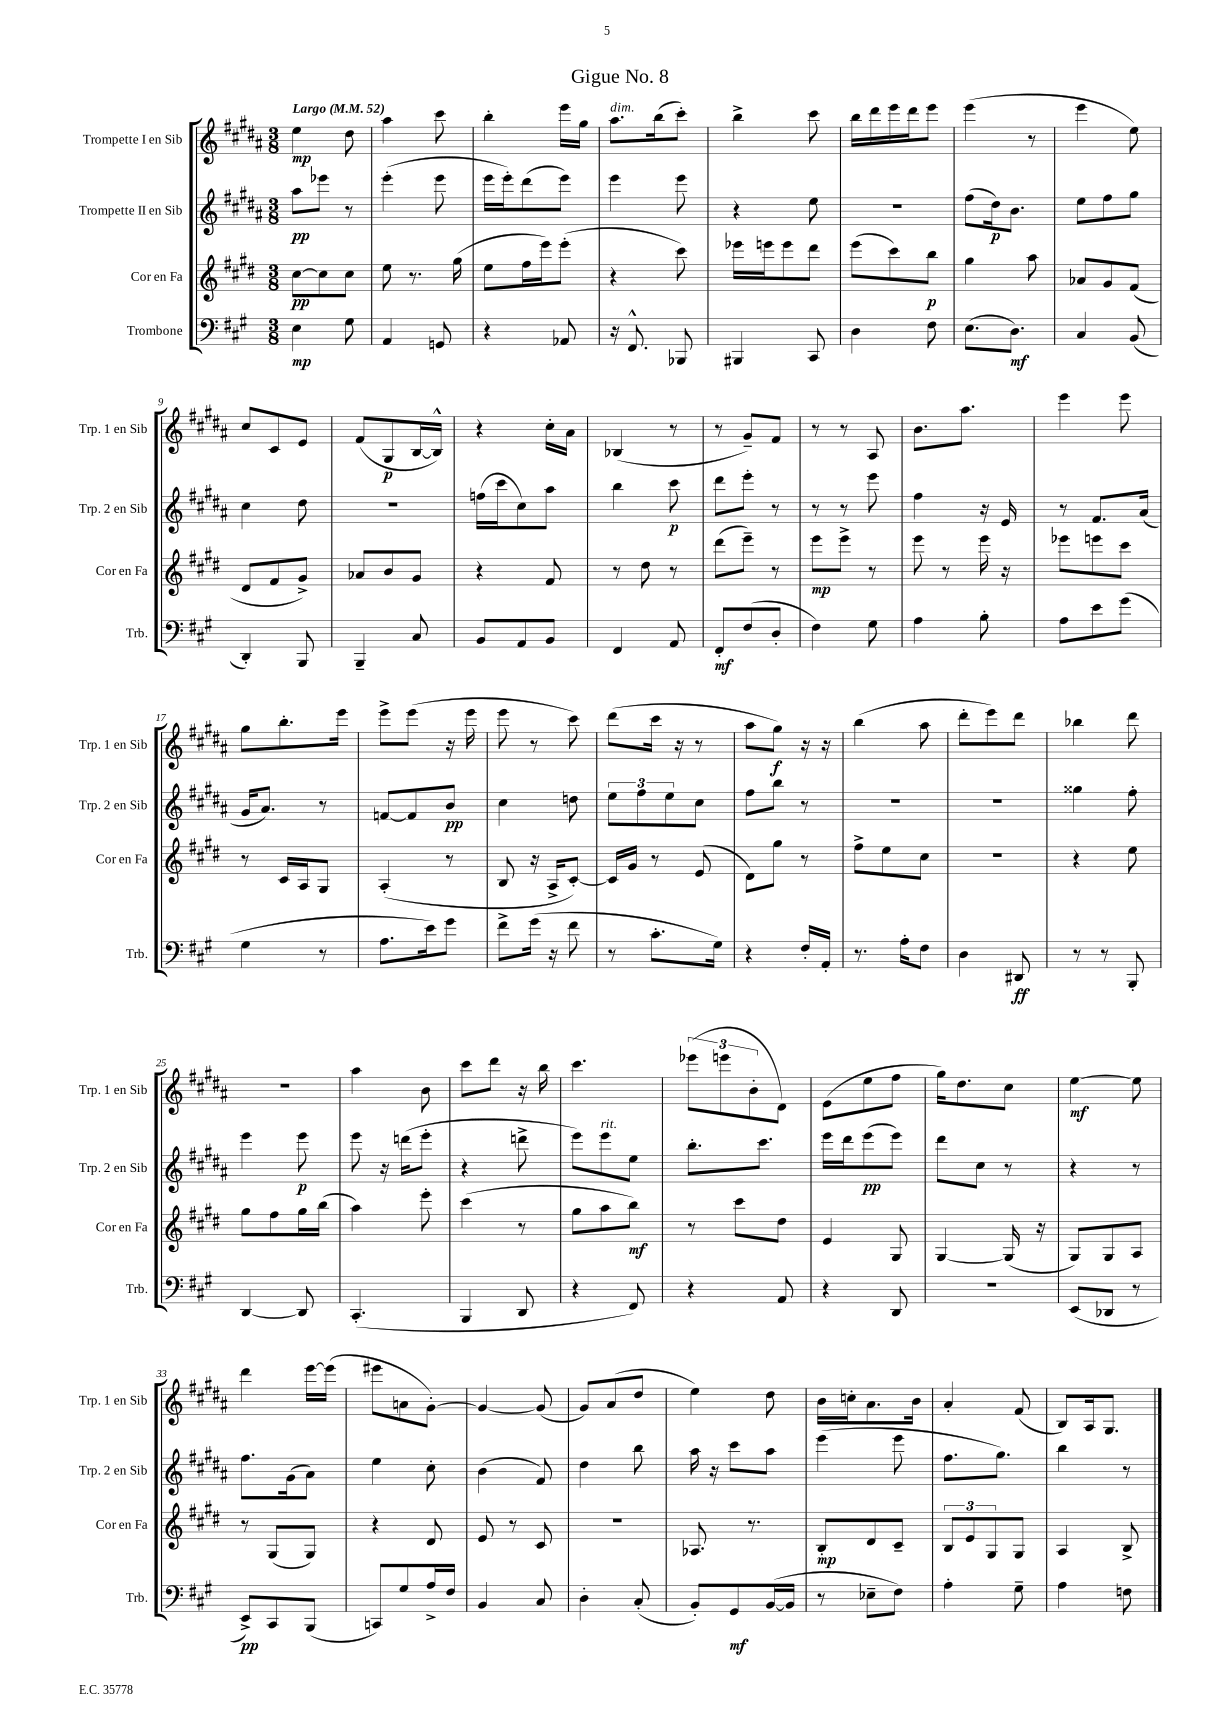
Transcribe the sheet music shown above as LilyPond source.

\header { title = "Gigue No. 8" }
<<
\new StaffGroup <<
\new Staff = "s0" \with { instrumentName = "Trompette I en Sib" shortInstrumentName = "Trp. 1 en Sib" } {
    \clef treble \key b \major \numericTimeSignature \time 3/8 \tempo "Largo" 4 = 52
    e''4\mp dis''8 |
    ais''4 cis'''8 |
    b''4-. e'''16 gis''16 |
    ais''8.^\markup { \italic "dim." } b''16( cis'''8-.) |
    b''4-> cis'''8 |
    b''16 dis'''16 e'''16 dis'''16 e'''8 |
    e'''4( r8 |
    e'''4 e''8) |
    cis''8 cis'8 e'8 |
    fis'8( gis8\p b16~ b16-^) |
    r4 cis''16-. ais'16 |
    bes4( r8 |
    r8 gis'8--) fis'8 |
    r8 r8 ais8 |
    b'8. ais''8. |
    e'''4 e'''8 |
    gis''8 b''8.-. e'''16 |
    e'''8-> e'''8( r16 e'''16 |
    e'''8 r8 cis'''8) |
    dis'''8( cis'''16 r16 r8 |
    ais''8 gis''8\f) r16 r16 |
    b''4( ais''8 |
    dis'''8-. e'''8) dis'''8 |
    bes''4 dis'''8 |
    R4. |
    ais''4 b'8 |
    cis'''8 dis'''8 r16 b''16 |
    cis'''4. |
    \tuplet 3/2 { ees'''8( e'''8 b'8-. } dis'8) |
    e'8( e''8 fis''8 |
    gis''16) dis''8. cis''8 |
    e''4~\mf e''8 |
    dis'''4 e'''16~ e'''16( |
    eis'''8 a'8 gis'8~-.) |
    gis'4~ gis'8( |
    gis'8) ais'8( dis''8 |
    e''4) dis''8 |
    b'16 c''16-. ais'8. b'16 |
    ais'4-. fis'8( |
    b8) ais16 gis8. \bar "|." |
}
\new Staff = "s1" \with { instrumentName = "Trompette II en Sib" shortInstrumentName = "Trp. 2 en Sib" } {
    \clef treble \key b \major \numericTimeSignature \time 3/8
    ais''8\pp ees'''8 r8 |
    e'''4-.( e'''8 |
    e'''16 e'''16-.) dis'''8( e'''8) |
    e'''4 e'''8 |
    r4 e''8 |
    R4. |
    fis''8( dis''16\p) b'8. |
    e''8 fis''8 gis''8 |
    cis''4 dis''8 |
    r4. |
    f''16( cis'''16 cis''8) ais''8 |
    b''4 cis'''8\p |
    dis'''8 e'''8-. r8 |
    r8 r8 e'''8 |
    fis''4 r16 e'16 |
    r8 fis'8. ais'16( |
    gis'16 ais'8.) r8 |
    f'8~ f'8 b'8\pp |
    cis''4 d''8 |
    \tuplet 3/2 { e''8 fis''8 e''8 } cis''8 |
    fis''8 b''8 r8 |
    R4. |
    R4. |
    gisis''4 fis''8-. |
    e'''4 e'''8\p |
    e'''8 r16 d'''16( e'''8-. |
    r4 d'''8-> |
    e'''8) e'''8^\markup { \italic "rit." } e''8 |
    b''8.-. cis'''8. |
    e'''16 dis'''16 e'''8\pp( e'''8) |
    dis'''8 cis''8 r8 |
    r4 r8 |
    fis''8. gis'16( ais'8) |
    e''4 cis''8-. |
    b'4( fis'8) |
    dis''4 b''8 |
    ais''16 r16 cis'''8 ais''8 |
    e'''4( e'''8 |
    fis''8. gis''8.) |
    b''4 r8 \bar "|." |
}
\new Staff = "s2" \with { instrumentName = "Cor en Fa" shortInstrumentName = "Cor en Fa" } {
    \clef treble \key e \major \numericTimeSignature \time 3/8
    cis''8~\pp cis''8 cis''8 |
    e''8 r8. gis''16( |
    e''8 fis''16 e'''16) e'''8-.( |
    r4 cis'''8) |
    ees'''16 e'''16 e'''8 dis'''8 |
    e'''8( cis'''8) b''8\p |
    gis''4 a''8 |
    aes'8 gis'8 fis'8( |
    dis'8 fis'8 gis'8->) |
    aes'8 b'8 gis'8 |
    r4 fis'8 |
    r8 dis''8 r8 |
    dis'''8( e'''8--) r8 |
    e'''8\mp e'''8-> r8 |
    e'''8 r8 e'''16 r16 |
    ees'''8 e'''8 cis'''8 |
    r8 cis'16 a16 gis8 |
    a4-.( r8 |
    b8 r16 a16-> cis'8~-.) |
    cis'16 gis'16 r8 e'8( |
    dis'8) gis''8 r8 |
    fis''8-> e''8 cis''8 |
    R4. |
    r4 e''8 |
    gis''8 fis''8 gis''16 b''16( |
    a''4) e'''8-. |
    cis'''4( r8 |
    gis''8 a''8 b''8\mf) |
    r8 cis'''8 dis''8 |
    e'4 gis8 |
    gis4~ gis16( r16 |
    gis8) gis8 a8 |
    r8 gis8( gis8) |
    r4 dis'8 |
    e'8 r8 cis'8 |
    r4. |
    aes8. r8. |
    b8-.\mp dis'8 cis'8-- |
    \tuplet 3/2 { b8 e'8 gis8 } gis8 |
    a4 b8-> \bar "|." |
}
\new Staff = "s3" \with { instrumentName = "Trombone" shortInstrumentName = "Trb." } {
    \clef bass \key a \major \numericTimeSignature \time 3/8
    e4\mp gis8 |
    a,4 g,8 |
    r4 aes,8 |
    r16 fis,8.-^ bes,,8 |
    bis,,4 cis,8 |
    d4 fis8 |
    e8.( d8.\mf) |
    cis4 b,8( |
    d,4-.) b,,8 |
    b,,4-- cis8 |
    b,8 a,8 b,8 |
    fis,4 a,8 |
    fis,8-.\mf fis8( d8-. |
    fis4) gis8 |
    a4 b8-. |
    a8 e'8 gis'8( |
    gis4 r8 |
    a8. e'16) gis'8 |
    fis'8-> gis'16( r16 fis'8 |
    r8 cis'8.-. gis16) |
    r4 fis16-. a,16-. |
    r8. a16-. fis8 |
    d4 dis,8\ff |
    r8 r8 b,,8-. |
    d,4~ d,8 |
    cis,4.-.( |
    b,,4 d,8 |
    r4 fis,8) |
    r4 a,8 |
    r4 d,8 |
    R4. |
    e,8( des,8 r8 |
    e,8->\pp) cis,8 b,,8( |
    c,8) gis8 a16-> fis16 |
    b,4 cis8 |
    d4-. cis8-.( |
    b,8-.) gis,8\mf b,16~( b,16 |
    r8 ees8-- fis8) |
    a4-. gis8-- |
    a4 f8 \bar "|." |
}
>>
>>
